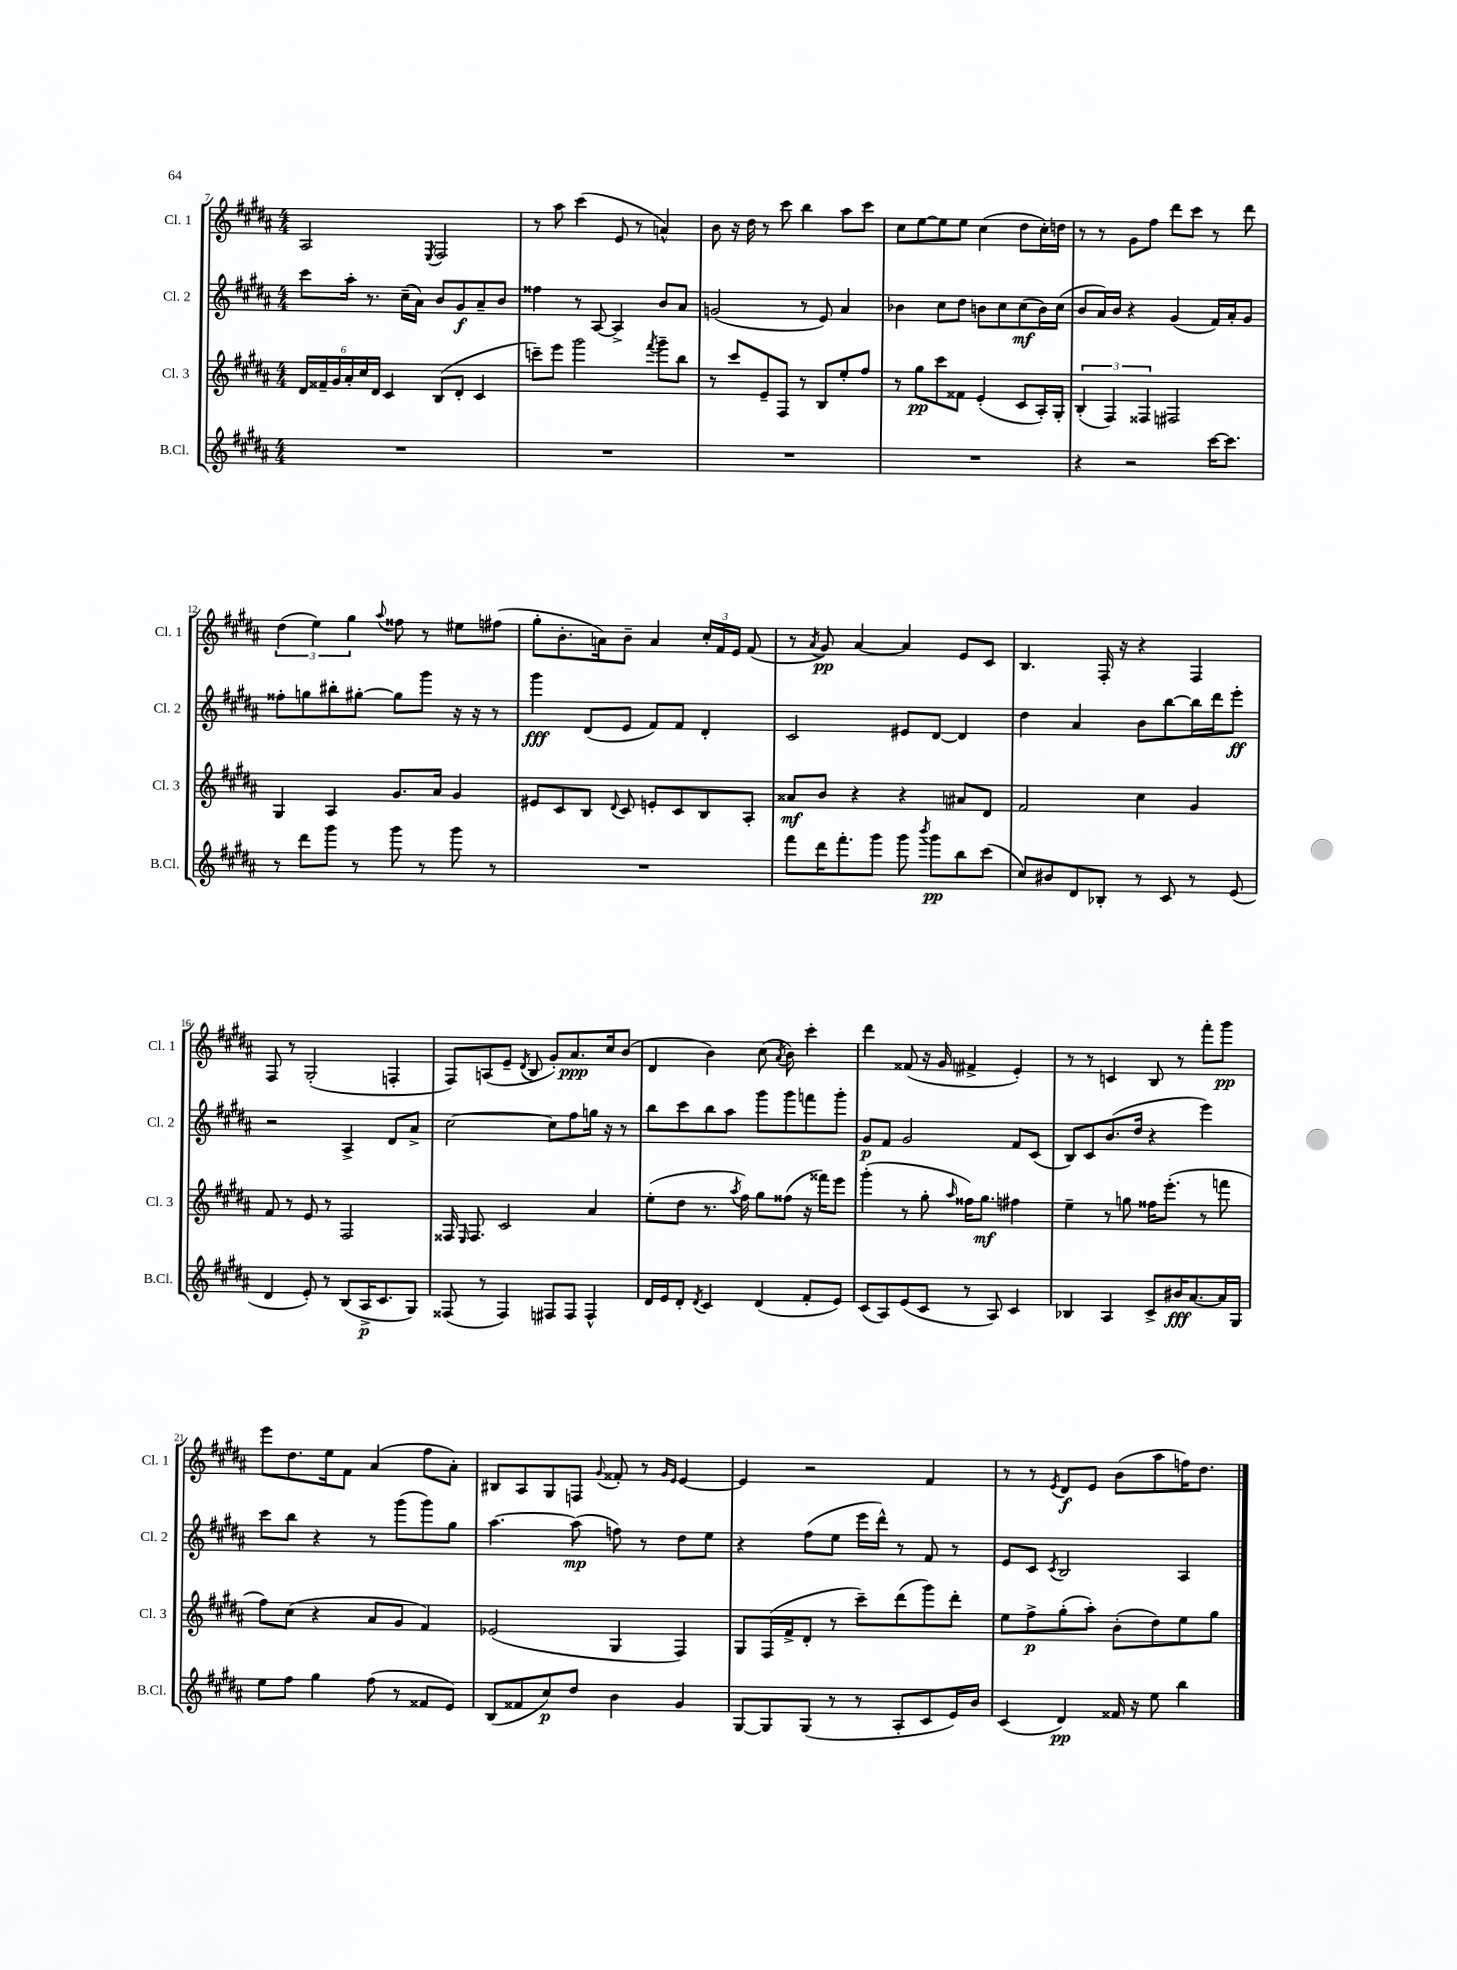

**kern	**kern	**kern	**kern
*staff4	*staff3	*staff2	*staff1
*clefG2	*clefG2	*clefG2	*clefG2
*k[f#c#g#d#a#]	*k[f#c#g#d#a#]	*k[f#c#g#d#a#]	*k[f#c#g#d#a#]
*M4/4	*M4/4	*M4/4	*M4/4
1r	24d#	8ccc#	2A#
.	24f##~	.	.
.	24g#	.	.
.	24a#'	16aa#'	.
.	24cc#	.	.
.	.	8.r	.
.	24d#	.	.
.	4c#	.	.
.	.	(16cc#~	.
.	.	16a#)	.
.	.	.	8qE
.	(8B	8b	2F#
.	8d#'	8g#	.
.	4c#	8a#~	.
.	.	8b	.
=	=	=	=
1r	8ccc~)	4ff##	8r
.	8eee	.	8aa#
.	2ggg#	8r	(4ccc#
.	.	[8A#	.
.	.	4A#^]	8e
.	.	.	8r
.	8qfff#	.	.
.	8ggg#~	8b	4a^^)
.	8bb	8a#	.
=	=	=	=
1r	8r	(2g	8b
.	8ccc#	.	16r
.	.	.	16dd#
.	8e~	.	8r
.	8F#	.	8ccc#
.	8r	8r	4bb
.	8B	8e)	.
.	8ee'	4a#	8aa#
.	8ff#	.	8ccc#
=	=	=	=
1r	8r	4b-	8cc#
.	8gg#	.	[8ee
.	8ccc#	8cc#	8ee]
.	8f##	8dd#	8ee
.	(4e'	8b	(4cc#
.	.	8cc#	.
.	8c#	(8cc#	8dd#
.	16A#')	16b)	16cc#')
.	16G#'	(16cc#	16dd
=	=	=	=
4r	(6B'	8b	8r
.	.	16a#)	8r
.	6F#)	.	.
.	.	16b	.
2r	.	4r	8g#
.	6F##	.	.
.	.	.	8ff#
.	2F#	(4g#	8ddd#
.	.	.	8ccc#
[16ccc#	.	16f#)	8r
8.ccc#]	.	16a#'	.
.	.	8g#	8ddd#
=	=	=	=
8r	4G#	8ff##'	(6dd#
8ddd#	.	8gg	.
.	.	.	6ee)
8ggg#	4A#	8bb#'	.
.	.	.	6gg#
8r	.	[8gg#'	.
.	.	.	8qqaa#
8ggg#	8.g#	8gg#]	8ff##
8r	.	8ggg#	8r
.	16a#	.	.
8ggg#	4g#	16r	8ee#
.	.	16r	.
8r	.	8r	(8ff#
=	=	=	=
1r	8e#	4ggg#	8gg#'
.	8c#	.	8.b'
.	8B	(8d#	.
.	.	.	16a)
.	8qqd#	.	.
.	8c#	8e	8b~
.	8e'	8f#)	4a
.	8c#	8f#	.
.	8B	4d#'	24cc#'
.	.	.	24f#
.	.	.	24e
.	8A#'	.	(8f#
=	=	=	=
8fff#	8a##	2c#	8r
.	.	.	8qa#
16ddd#	8b	.	8g#)
8.fff#'	.	.	.
.	4r	.	[4a#
8ggg#	.	.	.
8ggg#	4r	8e#	4a#]
8qbbb	.	.	.
8ggg#	.	[8d#	.
8bb	8a#	4d#]	8e
(8ccc#	8d#	.	8c#
=	=	=	=
8cc#)	2f#	4dd#	4.B
8b#	.	.	.
8d#	.	4a#	.
8B-'	.	.	16F#'
.	.	.	16r
8r	4cc#	8b	4r
8c#	.	[8bb	.
8r	4g#	16bb]	4F#
.	.	16ddd#	.
(8e	.	8eee'	.
=	=	=	=
4d#	8f#	2r	8F#
.	8r	.	8r
8e')	8e	.	(2G#'
8r	8r	.	.
(8B	2F#	4A#^	.
16A#^	.	.	.
8.c#	.	.	.
.	.	8d#	4F'
8G#)	.	8a#^	.
=	=	=	=
(8F##	16F##	[2cc#	8F#)
.	16qqE	.	.
.	8.F##	.	.
8r	.	.	(8A
4F##)	2c#	.	8e~
.	.	.	8qd#
.	.	.	8B
8F#	.	8cc#]	8g#')
8F#	.	8ff#	8.a#
4F#^^	4a#	16gg	.
.	.	16r	16cc#
.	.	8r	(8b
=	=	=	=
16d#	(8ee'	8bb	4d#
16e	.	.	.
8d#'	8dd#	8ccc#	.
8qd#	.	.	.
4c#	8.r	8bb	4b)
.	.	8aa#	.
.	8qaa#	.	.
.	16ff#)	.	.
(4d#	8gg#	8ggg#	(8cc#
.	.	.	8qa#
.	(8ff##	8ggg#	8b)
8f#'	16r	8fff	4ccc#'
.	16fff##)	.	.
8e)	8eee	8ggg#'	.
=	=	=	=
(8c#	(4ggg#'	8g#	4ddd#
8A#)	.	8f#	.
(8e	8r	2g#	(8f##
8c#	8gg#'	.	16r
.	.	.	16g#
.	16qqaa#	.	.
8r	16ff##)	.	4f#^
.	8.gg#	.	.
8A#)	.	.	.
4c#	4ff#	8f#	4e')
.	.	(8c#	.
=	=	=	=
4B-	4ee~	8B)	8r
.	.	8c#	8r
4A#	8r	(8.b	4c
.	8gg	.	.
.	.	16dd#	.
8c#^	16ff##	4r	8B
.	(8.eee'	.	.
16b#	.	.	8r
[8.a#	.	.	.
.	8r	4eee)	8fff#'
16a#]	8fff	.	8ggg#
16G#	.	.	.
=	=	=	=
8ee	8ff#)	8ccc#	8eee
8ff#	(8cc#	8bb	8.dd#
4gg#	4r	4r	.
.	.	.	16ee
.	.	.	8f#
(8ff#	8a#	8r	(4a#
8r	8g#	(8ggg#	.
8f##	4f#)	8ggg#)	8ff#
8e)	.	8gg#	8a#')
=	=	=	=
(8B	(2e-	[4.aa#	8B#
8f##	.	.	8A#
8cc#)	.	.	8G#
8dd#	.	(8aa#]	8F
.	.	.	8qqg#
4b	4G#	8ff)	8f##'
.	.	8r	8r
.	.	.	16qqg#
.	.	.	16qqe
4g#	4F#)	8dd#	[4e
.	.	8ee	.
=	=	=	=
[8G#	8G#	4r	4e]
8G#]	(16F#	.	.
.	16f#^	.	.
(8G#	8d#'	(8ff#	2r
8r	8r	8ee	.
8r	8ccc#~)	16eee	.
.	.	16ddd#^^)	.
8A#'	(8ddd#	8r	.
8c#	8ggg#)	8f#	4f#
16e)	8ddd#'	8r	.
16b	.	.	.
=	=	=	=
(4c#	8ee	8e	8r
.	8ff#^	8c#	8r
.	.	8qc#	8qe
4d#)	(8gg#'	2B	8d#
.	8aa#')	.	8e
16f##	(8b'	.	(8b
16r	.	.	.
8ee	8dd#)	.	8aa#
4bb	8ee	4A#	16ff)
.	.	.	8.dd#
.	8gg#	.	.
==	==	==	==
*-	*-	*-	*-
